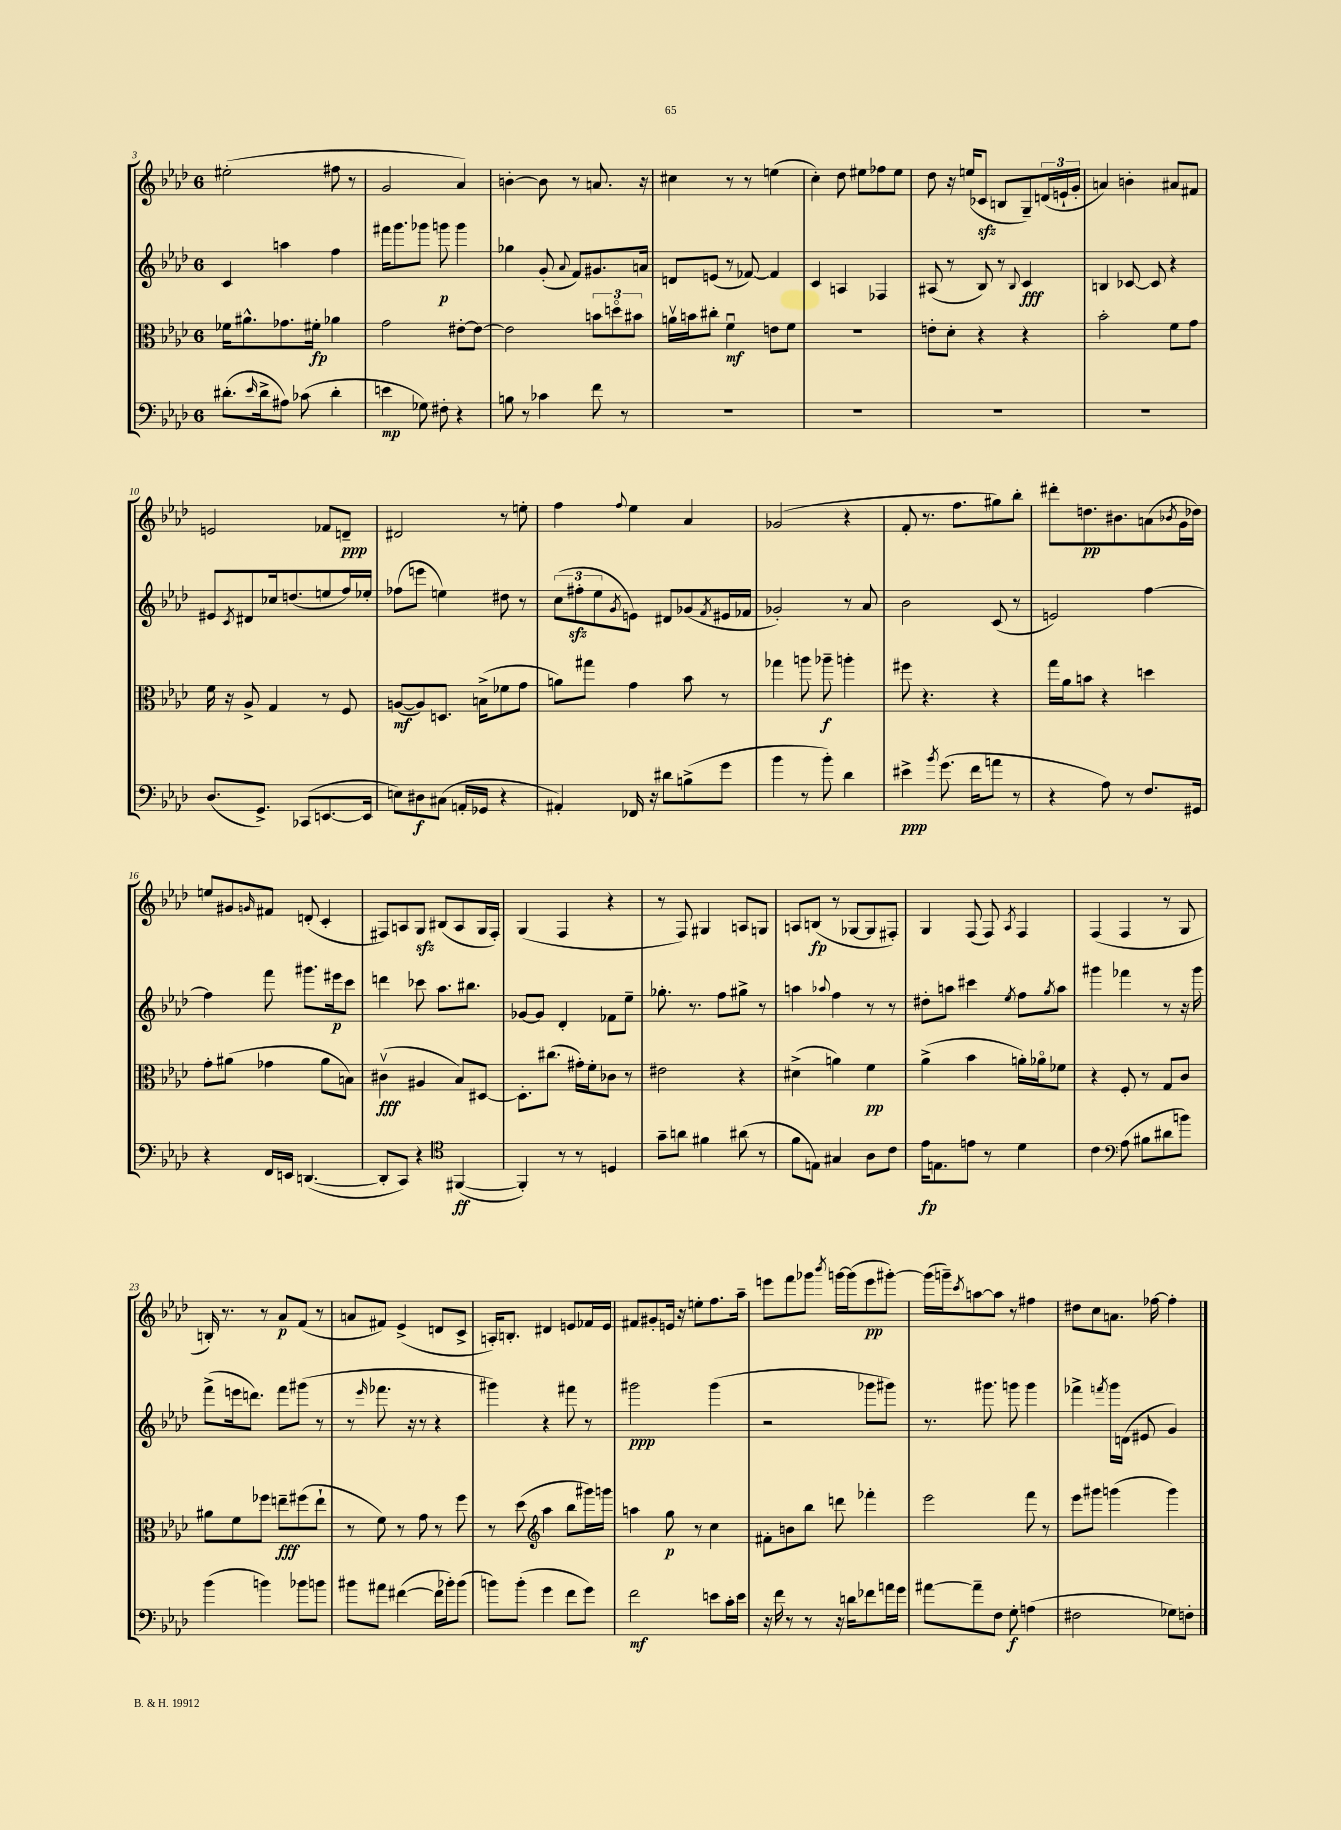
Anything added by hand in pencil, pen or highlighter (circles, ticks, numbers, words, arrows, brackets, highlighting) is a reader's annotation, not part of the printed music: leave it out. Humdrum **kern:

**kern	**dynam	**kern	**dynam	**kern	**dynam	**kern	**dynam
*part4	*part4	*part3	*part3	*part2	*part2	*part1	*part1
*staff4	*staff4	*staff3	*staff3	*staff2	*staff2	*staff1	*staff1
*clefF4	*	*clefC3	*	*clefG2	*	*clefG2	*
*k[b-e-a-d-]	*	*k[b-e-a-d-]	*	*k[b-e-a-d-]	*	*k[b-e-a-d-]	*
*M6/8	*	*M6/8	*	*M6/8	*	*M6/8	*
=3	=3	=3	=3	=3	=3	=3	=3
(8.d#X'\L	.	16f-X\KL	.	4c/	.	(2ee#X'\	.
.	.	8.a#X^^\	.	.	.	.	.
16qqe-/	.	.	.	.	.	.	.
16d#^\k	.	.	.	.	.	.	.
8A#X\J)	.	8.g-X\	.	4aan\	.	.	.
(8c-X\	.	.	.	.	.	.	.
.	.	16f#X'\Jk	fp	.	.	.	.
4d#'\	.	4a-X\	.	4ff\	.	8ff#X\	.
.	.	.	.	.	.	8r	.
=4	=4	=4	=4	=4	=4	=4	=4
4en\	mp	2g\	.	16fff#X\KL	.	2g/	.
.	.	.	.	8.ggg\	.	.	.
8G-X\)	.	.	.	8ggg-X\J	.	.	.
8F#X'\	.	.	.	8gggn\	p	.	.
4r	.	[8e#X'\L	.	4ggg\	.	4a-/)	.
.	.	8e#\J_	.	.	.	.	.
=5	=5	=5	=5	=5	=5	=5	=5
8Bn\	.	2e#\]	.	4gg-X\	.	[4bn'\	.
8r	.	.	.	.	.	.	.
4c-X\	.	.	.	(8g'/	.	8b\]	.
.	.	.	.	8qqa-/	.	.	.
.	.	.	.	8f/L)	.	8r	.
8f\	.	12bn\L	.	8.g#X/	.	8.an/	.
.	.	12ddn\	.	.	.	.	.
8r	.	.	.	.	.	.	.
.	.	12b#X\J	.	.	.	.	.
.	.	.	.	16an/Jk	.	16r	.
=6	=6	=6	=6	=6	=6	=6	=6
2.r	.	16anv\LL	.	8dn/L	.	4cc#X\	.
.	.	16bn\J	.	.	.	.	.
.	.	8cc#X'\J	.	(8en/J	.	.	.
.	.	4fu\	mf	8r	.	8r	.
.	.	.	.	[8f-X/)	.	8r	.
.	.	8en\L	.	4f-/]	.	(4een\	.
.	.	8f\J	.	.	.	.	.
=7	=7	=7	=7	=7	=7	=7	=7
2.r	.	2.r	.	4c/	.	4cc'\)	.
.	.	.	.	4An/	.	8dd-\	.
.	.	.	.	.	.	8ee#X\L	.
.	.	.	.	4F-X/	.	8ff-X\	.
.	.	.	.	.	.	8ee#\J	.
=8	=8	=8	=8	=8	=8	=8	=8
2.r	.	8en'\L	.	(8A#X/	.	8dd-\	.
.	.	8d-'\J	.	8r	.	16r	.
.	.	.	.	.	.	(16een/KL	.
.	.	4r	.	8B-/)	.	8c-Xzz/J	.
.	.	.	.	8r	.	8Bn/L	.
.	.	.	.	8qqB-/	.	.	.
.	.	4r	.	4c/	fff	8G~/)	.
.	.	.	.	.	.	(24dn/L	.
.	.	.	.	.	.	24en`/	.
.	.	.	.	.	.	24g'/JJ	.
=9	=9	=9	=9	=9	=9	=9	=9
2.r	.	2b-'\	.	4Bn/	.	4an/)	.
.	.	.	.	[8c-X/	.	4bn'\	.
.	.	.	.	8c-/]	.	.	.
.	.	8f\L	.	4r	.	8a#X/L	.
.	.	8g\J	.	.	.	8f#X/J	.
!!LO:LB:g=z
=10	=10	=10	=10	=10	=10	=10	=10
(8.D-/L	.	16f\	.	8e#X/L	.	2en/	.
.	.	16r	.	.	.	.	.
.	.	.	.	8qc/	.	.	.
.	.	8A-^/	.	8d#X/	.	.	.
8.GG^/J)	.	.	.	.	.	.	.
.	.	4G/	.	16cc-X/k	.	.	.
.	.	.	.	(8.ddn/	.	.	.
(8CC-X/L	.	.	.	.	.	.	.
[8.EEn/	.	8r	.	8een/	.	8f-X/L	.
.	.	8F/	.	16ff/L)	.	8dn~/J	ppp
16EE/Jk]	.	.	.	16ee-X'/JJ	.	.	.
=11	=11	=11	=11	=11	=11	=11	=11
8En\L)	.	([8An/L	mf	(8ff-X\L	.	2d#X/	.
8D#X\	f	8A/])	.	8eeen\J	.	.	.
(8C#X\J	.	8.Dn/J	.	4een\)	.	.	.
16AAn'/LL	.	.	.	.	.	.	.
16GG-X/JJ	.	(16Bn^\KL	.	.	.	.	.
4r	.	8f-X\	.	8dd#X\	.	8r	.
.	.	8g\J	.	8r	.	8een'\	.
=12	=12	=12	=12	=12	=12	=12	=12
4AA#X'/)	.	8an\L)	.	(12cc\L	.	4ff\	.
.	.	.	.	12ff#Xzz'\	.	.	.
.	.	8gg#X\J	.	.	.	.	.
.	.	.	.	12ee-\	.	.	.
.	.	.	.	8qg/	.	8qqff/	.
16FF-X/	.	4g\	.	8en\J)	.	4ee-\	.
16r	.	.	.	.	.	.	.
8d#X\L	.	.	.	8d#X/L	.	.	.
(8Bn^\	.	8b-\	.	(8g-X/	.	4a-/	.
.	.	.	.	8qf/	.	.	.
8g\J	.	8r	.	16e#X/L	.	.	.
.	.	.	.	16f-X/JJ	.	.	.
=13	=13	=13	=13	=13	=13	=13	=13
4b-\	.	4gg-X\	.	2g-X'/)	.	(2g-X/	.
8r	.	8aan\	.	.	.	.	.
8b-'\)	.	8aa-X~\	f	.	.	.	.
4d-\	.	4aan'\	.	8r	.	4r	.
.	.	.	.	8a-/	.	.	.
=14	=14	=14	=14	=14	=14	=14	=14
4e#X^\	ppp	8ff#X\	.	2b-\	.	8f'/	.
.	.	4.r	.	.	.	8.r	.
8qb-/	.	.	.	.	.	.	.
(8.g\	.	.	.	.	.	.	.
.	.	.	.	.	.	8.ff\L	.
16f\KL	.	.	.	.	.	.	.
8an\J	.	4r	.	(8c/	.	8gg#X\)	.
8r	.	.	.	8r	.	8bb-'\J	.
=15	=15	=15	=15	=15	=15	=15	=15
4r	.	16gg\LL	.	2en/)	.	8ddd#X'\L	.
.	.	16a-\J	.	.	.	.	.
.	.	8bn\J	.	.	.	8.ddn\	pp
8A-\)	.	4r	.	.	.	.	.
.	.	.	.	.	.	8.b#X\	.
8r	.	.	.	.	.	.	.
8.F/L	.	4ddn\	.	[4ff\	.	(8an\	.
.	.	.	.	.	.	8qb-X/	.
.	.	.	.	.	.	16g\L	.
16GG#X/Jk	.	.	.	.	.	16dd-X\JJ)	.
!!LO:LB:g=z
=16	=16	=16	=16	=16	=16	=16	=16
4r	.	8g'\L	.	4ff\]	.	8een/L	.
.	.	(8a#X\J	.	.	.	8g#X/	.
.	.	.	.	.	.	16qqgn/	.
16FF/LL	.	4g-X\	.	8fff\	.	8f#X/J	.
16EEn/JJ	.	.	.	.	.	.	.
([4.DDn/	.	.	.	8.ggg#X\L	.	(8dn'/	.
.	.	8a#\L	.	.	.	4c'/	.
.	.	.	.	16eee#X\k	p	.	.
.	.	8Bn\J)	.	8ccc\J	.	.	.
=17	=17	=17	=17	=17	=17	=17	=17
8DD'/L]	.	(4c#Xv\	fff	4dddn\	.	8F#X/L)	.
8CC/J)	.	.	.	.	.	8An/	.
4r	.	4A#X/	.	8ccc-X\	.	8Gzz/J	.
.	.	.	.	8.aa-\L	.	(8B#X/L	.
*clefC4	*	*	*	*	*	*	*
([4FF#X/	ff	8B-/L)	.	.	.	8A/	.
.	.	.	.	8.bb#X\J	.	.	.
.	.	[8D#X/J	.	.	.	16G/L	.
.	.	.	.	.	.	16F#'/JJ)	.
=18	=18	=18	=18	=18	=18	=18	=18
4FF#'/])	.	8.D#'\L]	.	[8g-X/L	.	(4G/	.
.	.	.	.	8g-/J]	.	.	.
.	.	(8.cc#X\J	.	.	.	.	.
8r	.	.	.	4d-'/	.	4F/	.
8r	.	16g#X'\LL)	.	.	.	.	.
.	.	16f'\J	.	.	.	.	.
4Dn/	.	8c-X\J	.	8f-X\L	.	4r	.
.	.	8r	.	8ee-~\J	.	.	.
=19	=19	=19	=19	=19	=19	=19	=19
8g~\L	.	2e#X\	.	8.gg-X'\	.	8r	.
8an\J	.	.	.	.	.	8F/)	.
.	.	.	.	8.r	.	.	.
4f#X\	.	.	.	.	.	4G#X/	.
.	.	.	.	8ff\L	.	.	.
(8a#X\	.	4r	.	8gg#X^\J	.	8An/L	.
8r	.	.	.	8r	.	8Gn/J	.
=20	=20	=20	=20	=20	=20	=20	=20
8f\L	.	(4d#X^\	.	4aan\	.	8An/L	.
8En\J)	.	.	.	.	.	(8Bn/J	fp
.	.	.	.	8qqaa-X/	.	.	.
4G#X/	.	4an\)	.	4ff\	.	8r	.
.	.	.	.	.	.	[8G-X/L	.
8A-\L	.	4f\	pp	8r	.	8G-/]	.
8c\J	.	.	.	8r	.	8F#X'/J)	.
=21	=21	=21	=21	=21	=21	=21	=21
16e-\KL	fp	(4a-^\	.	8dd#X'\L	.	4G/	.
8.En\	.	.	.	.	.	.	.
.	.	.	.	8aan\J	.	.	.
8en\J	.	4b-\	.	4ccc#X\	.	(8F/	.
8r	.	.	.	.	.	8F/)	.
.	.	.	.	8qee-/	.	8qA-/	.
4d-\	.	16an'\LL)	.	8ff\L	.	4F/	.
.	.	16a-X\J	.	.	.	.	.
.	.	.	.	8qgg/	.	.	.
.	.	8f-X\J	.	8aa\J	.	.	.
=22	=22	=22	=22	=22	=22	=22	=22
4c\	.	4r	.	4ggg#X\	.	(4F/	.
*clefF4	*	*	*	*	*	*	*
(8A-\	.	8F'/	.	4fff-X\	.	4F/	.
8B#X\L	.	8r	.	.	.	.	.
8d#X\	.	8G/L	.	8r	.	8r	.
8bn\J)	.	8c/J	.	16r	.	8G/	.
.	.	.	.	16ggg#\	.	.	.
!!LO:LB:g=z
=23	=23	=23	=23	=23	=23	=23	=23
(4b-\	.	8a#X\L	.	(8fff^\L	.	16Bn'/)	.
.	.	.	.	.	.	8.r	.
.	.	8f\	.	16eeen\k	.	.	.
.	.	.	.	8.dddn\J)	.	.	.
4bn\)	.	8ff-X\J	.	.	.	8r	.
.	.	8een~\L	fff	8fff\L	.	8a-/L	p
8b-X\L	.	(8ff#X\	.	(8ggg#X\J	.	(8f/J	.
8bn\J	.	8ee`\J	.	8r	.	8r	.
=24	=24	=24	=24	=24	=24	=24	=24
8b#X\L	.	8r	.	8r	.	8an/L	.
.	.	.	.	16qqeee-/	.	.	.
8a#X\J	.	8f\)	.	8.fff-X\	.	8f#X/J)	.
([4f#X\	.	8r	.	.	.	(4e-^/	.
.	.	.	.	16r	.	.	.
.	.	8g\	.	8r	.	.	.
16f#\LL]	.	8r	.	4r	.	8dn/L	.
16b-X'\J)	.	.	.	.	.	.	.
(8b-\J	.	8ff\	.	.	.	8c^/J	.
=25	=25	=25	=25	=25	=25	=25	=25
8bn\L)	.	8r	.	4ggg#X\)	.	16An'/KL)	.
.	.	.	.	.	.	8.Bn'/J	.
(8b'\J	.	(8dd-\	.	.	.	.	.
*	*	*clefG2	*	*	*	*	*
4g\	.	4aa-\	.	4r	.	4d#X/	.
8f\L	.	8bb-\L	.	8fff#X\	.	8en/L	.
8g\J)	.	16ggg#X\L)	.	8r	.	16f-X/L	.
.	.	16gggn\JJ	.	.	.	16e/JJ	.
=26	=26	=26	=26	=26	=26	=26	=26
2f\	mf	4aan\	.	2ggg#X\	ppp	8f#X/L	.
.	.	.	.	.	.	8g#X'/	.
.	.	8gg\	p	.	.	16en/Jk	.
.	.	.	.	.	.	16r	.
.	.	8r	.	.	.	8een'\L	.
8en\L	.	4cc\	.	(4ggg#\	.	8.ff\	.
16c'\L	.	.	.	.	.	.	.
16e\JJ	.	.	.	.	.	16aa-~\Jk	.
=27	=27	=27	=27	=27	=27	=27	=27
16r	.	8f#X'\L	.	2r	.	8eeen\L	.
16f\	.	.	.	.	.	.	.
8r	.	8bn\	.	.	.	8fff\	.
8r	.	8bb-\J	.	.	.	8ggg-X\J	.
.	.	.	.	.	.	8qbbb-/	.
16r	.	8dddn\	.	.	.	[16gggn\LL	.
16dn\KL	.	.	.	.	.	(16ggg\J]	.
8f-X\	.	4fff-X'\	.	8ggg-X\L	.	8eee\	pp
16an\L	.	.	.	8ggg#X\J)	.	[8ggg#X'\J)	.
16g\JJ	.	.	.	.	.	.	.
=28	=28	=28	=28	=28	=28	=28	=28
[8a#X\L	.	2eee-\	.	8.r	.	(16ggg#\LL]	.
.	.	.	.	.	.	16gggn~\J)	.
.	.	.	.	.	.	8qccc/	.
8a#~\]	.	.	.	.	.	[8aan\	.
.	.	.	.	8.ggg#X\	.	.	.
8F\J	.	.	.	.	.	8aa\J]	.
8G'\	f	.	.	8gggn\	.	8r	.
(4An\	.	8fff\	.	4ggg\	.	4ff#X\	.
.	.	8r	.	.	.	.	.
=29	=29	=29	=29	=29	=29	=29	=29
2F#X\	.	8eee-\L	.	4fff-X^\	.	8dd#X\L	.
.	.	8ggg#X\J	.	.	.	8cc\	.
.	.	.	.	8qfffn/	.	.	.
.	.	(4gggn\	.	16ggg\LL	.	8.an\J	.
.	.	.	.	(16dn\JJ	.	.	.
.	.	.	.	8e#X/	.	.	.
.	.	.	.	.	.	[16ff-X\	.
8G-X\L)	.	4ggg\)	.	4g/)	.	4ff-'\]	.
8Fn'\J	.	.	.	.	.	.	.
==	==	==	==	==	==	==	==
*-	*-	*-	*-	*-	*-	*-	*-
